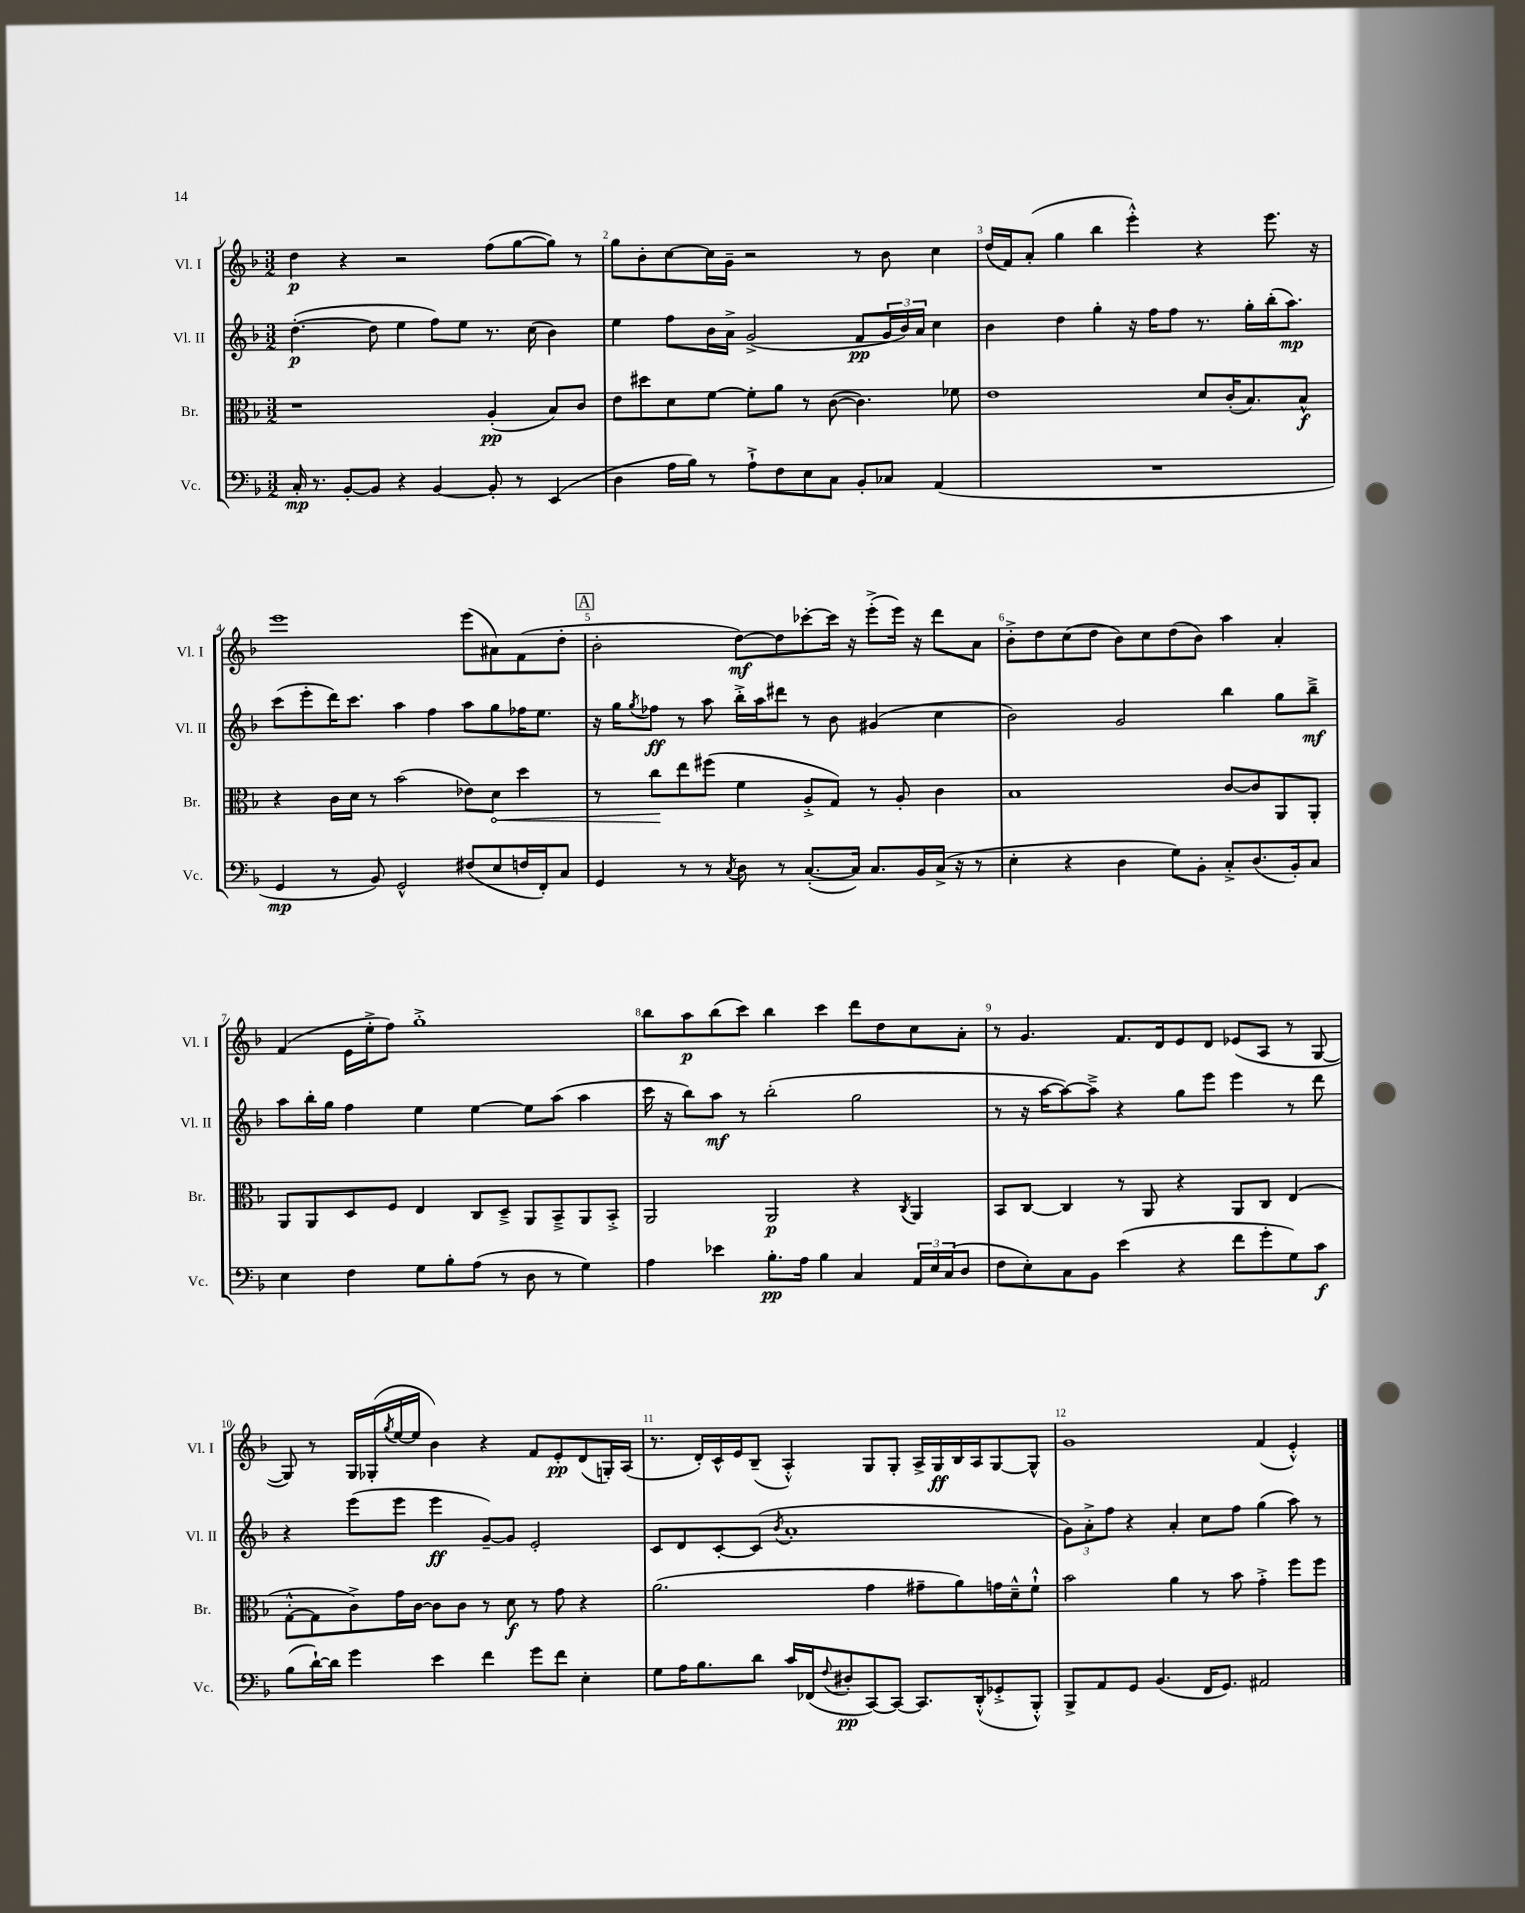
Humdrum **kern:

**kern	**kern	**kern	**kern
*staff4	*staff3	*staff2	*staff1
*clefF4	*clefC3	*clefG2	*clefG2
*k[b-]	*k[b-]	*k[b-]	*k[b-]
*M3/2	*M3/2	*M3/2	*M3/2
16C'	1r	([4.dd'	4dd
8.r	.	.	.
[8BB-'	.	.	4r
8BB-]	.	8dd]	.
4r	.	4ee	2r
[4BB-	.	8ff)	.
.	.	8ee	.
8BB-']	(4A'	8.r	(8ff
8r	.	.	[8gg
.	.	(16cc	.
(4EE	8B-)	4b-)	8gg])
.	8c	.	8r
=	=	=	=
4D	8e	4ee	8gg
.	8dd#	.	8b-'
16A	8d	8ff	[8cc
16B-)	.	.	.
8r	[8f	16b-	16cc]
.	.	16a^	16g~
8A`^	8f']	(2g^	2r
8F	8a	.	.
8E	8r	.	.
8C	([8c	.	.
8BB-'	4.c])	8f	8r
8C-	.	24g	8b-
.	.	24b-)	.
.	.	24a	.
(4AA	.	4cc	4cc
.	8f-	.	.
=	=	=	=
1.r	1e	4b-	(16dd
.	.	.	16f)
.	.	.	(8a'
.	.	4dd	4gg
.	.	4gg'	4bb-
.	.	16r	4eee'^^)
.	.	16ff	.
.	.	8ff	.
.	8d	8.r	4r
.	(16c'	.	.
.	8.B-)	16gg'	.
.	.	(16bb-'	8.eee
.	.	8.aa)	.
.	8B-^^	.	.
.	.	.	16r
=	=	=	=
4GG	4r	(8ccc	1eee
.	.	8eee'	.
8r	16c	16ddd)	.
.	16d	8.ccc	.
8BB-)	8r	.	.
2GG^^	(2b-	4aa	.
.	.	4ff	.
(8F#	8e-)	8aa	(8eee
8E	8d	8gg	8a#)
16F	4dd	16ff-	(8f
16FF')	.	8.ee	.
8C	.	.	8dd'
=	=	=	=
4GG	8r	16r	2b-'
.	.	16gg	.
.	.	8qgg	.
.	8cc	8ff-	.
8r	8ee	8r	.
8r	(8ff#	8aa	.
8qC	.	.	.
8D	4f	16bb-'^	[8dd)
.	.	16aa	.
8r	.	8ddd#	8dd]
([8.C'	8A'^	8r	[8ccc-'
.	8G)	8b-	16ccc-]
16C])	.	.	16r
8.C	8r	(4g#	(8eee'^
.	8A'	.	16eee)
16BB-	.	.	16r
(16C^	4c	4cc	8ddd
16r	.	.	.
8r	.	.	8a
=	=	=	=
4E'	1B-	2b-)	8b-'^
.	.	.	8dd
4r	.	.	(8cc
.	.	.	8dd
4D	.	2g	8b-)
.	.	.	8cc
8G)	.	.	(8dd
8BB-'	.	.	8b-)
8C'^	[8c	4bb-	4aa
(8.D	8c]	.	.
.	8AA	8gg	4a'
16BB-')	.	.	.
8C	8AA'	8bb-~^	.
=	=	=	=
4E	8AA	8aa	(4f
.	8AA	16bb-'	.
.	.	16gg	.
4F	8D	4ff	16e
.	.	.	16ee'^
.	8F	.	8ff)
8G	4E	4ee	1gg'^
8B-'	.	.	.
(8A	8C	[4ee	.
8r	8D~^	.	.
8D	8AA	8ee]	.
8r	8BB-~^	(8aa	.
4G)	8AA	4aa	.
.	8BB-'^	.	.
=	=	=	=
4A	2AA	16ccc	8bb-
.	.	16r	.
.	.	8bb-)	8aa
4e-	.	8aa	(8bb-
.	.	8r	8ccc)
8.B-'	2AA	(2bb-'	4bb-
16A	.	.	.
4B-	.	.	4ccc
4C	4r	2gg	8ddd
.	.	.	8dd
.	8qC	.	.
24AA	4AA	.	8cc
24E	.	.	.
(24C	.	.	.
8D	.	.	8a'
=	=	=	=
8F	8BB-	8r	8r
8E')	[8C	16r	4.g
.	.	[16aa	.
8C	4C]	8aa_)	.
8BB-	.	8aa~^]	.
(4e	8r	4r	8.f
.	8AA	.	.
.	.	.	16d
4r	4r	8gg	8e
.	.	8eee	8d
8f	8AA	4eee	(8e-
8g'	8C	.	8A
8G)	(4E	8r	8r
8c	.	8ddd	[8G
=	=	=	=
(8B-	[8G'^^	4r	8G])
[16d`)	8G]	.	8r
16d]	.	.	.
4g	8c^)	(8eee	16G
.	.	.	(16G-'
.	.	.	8qgg
.	16g	8eee	[16ee
.	[16c	.	16ee]
4e	8c]	4eee	4b-)
.	8c	.	.
4f	8r	[8g~)	4r
.	8d	8g]	.
8g	8r	2e'	8f
8f	8g	.	8e'
4E'	4r	.	(8d
.	.	.	16G')
.	.	.	(16A
=	=	=	=
8G	(2.a	8c	8.r
16A	.	8d	.
8.B-	.	.	16d')
.	.	[8c'	16c^^
.	.	.	16e
8d	.	(8c]	(8B-~
.	.	8qb-	.
16c	.	1a'	4A'^^)
(16FF-	.	.	.
8qqF	.	.	.
8D#'	.	.	.
[8CC)	4g	.	8G
8CC_	.	.	8G'
8.CC]	8g#~	.	16A^
.	.	.	16G
.	8a)	.	16B-
(16DD'^^	.	.	16A
8GG-'^	16g	.	[8G
.	16d~^^	.	.
8BBB-'^^)	8f`^^	.	8G^^]
=	=	=	=
8BBB-^	2b-	12g)	1g
.	.	12a'^	.
8AA	.	.	.
.	.	12ff	.
8GG	.	4r	.
(4.BB-	.	.	.
.	4a	4a'	.
16FF	8r	8cc	.
8.GG)	.	.	.
.	8b-	8ff	.
2AA#	4g'^	(4gg	(4f
.	8ff	8aa)	4e'^^)
.	8ff	8r	.
==	==	==	==
*-	*-	*-	*-
